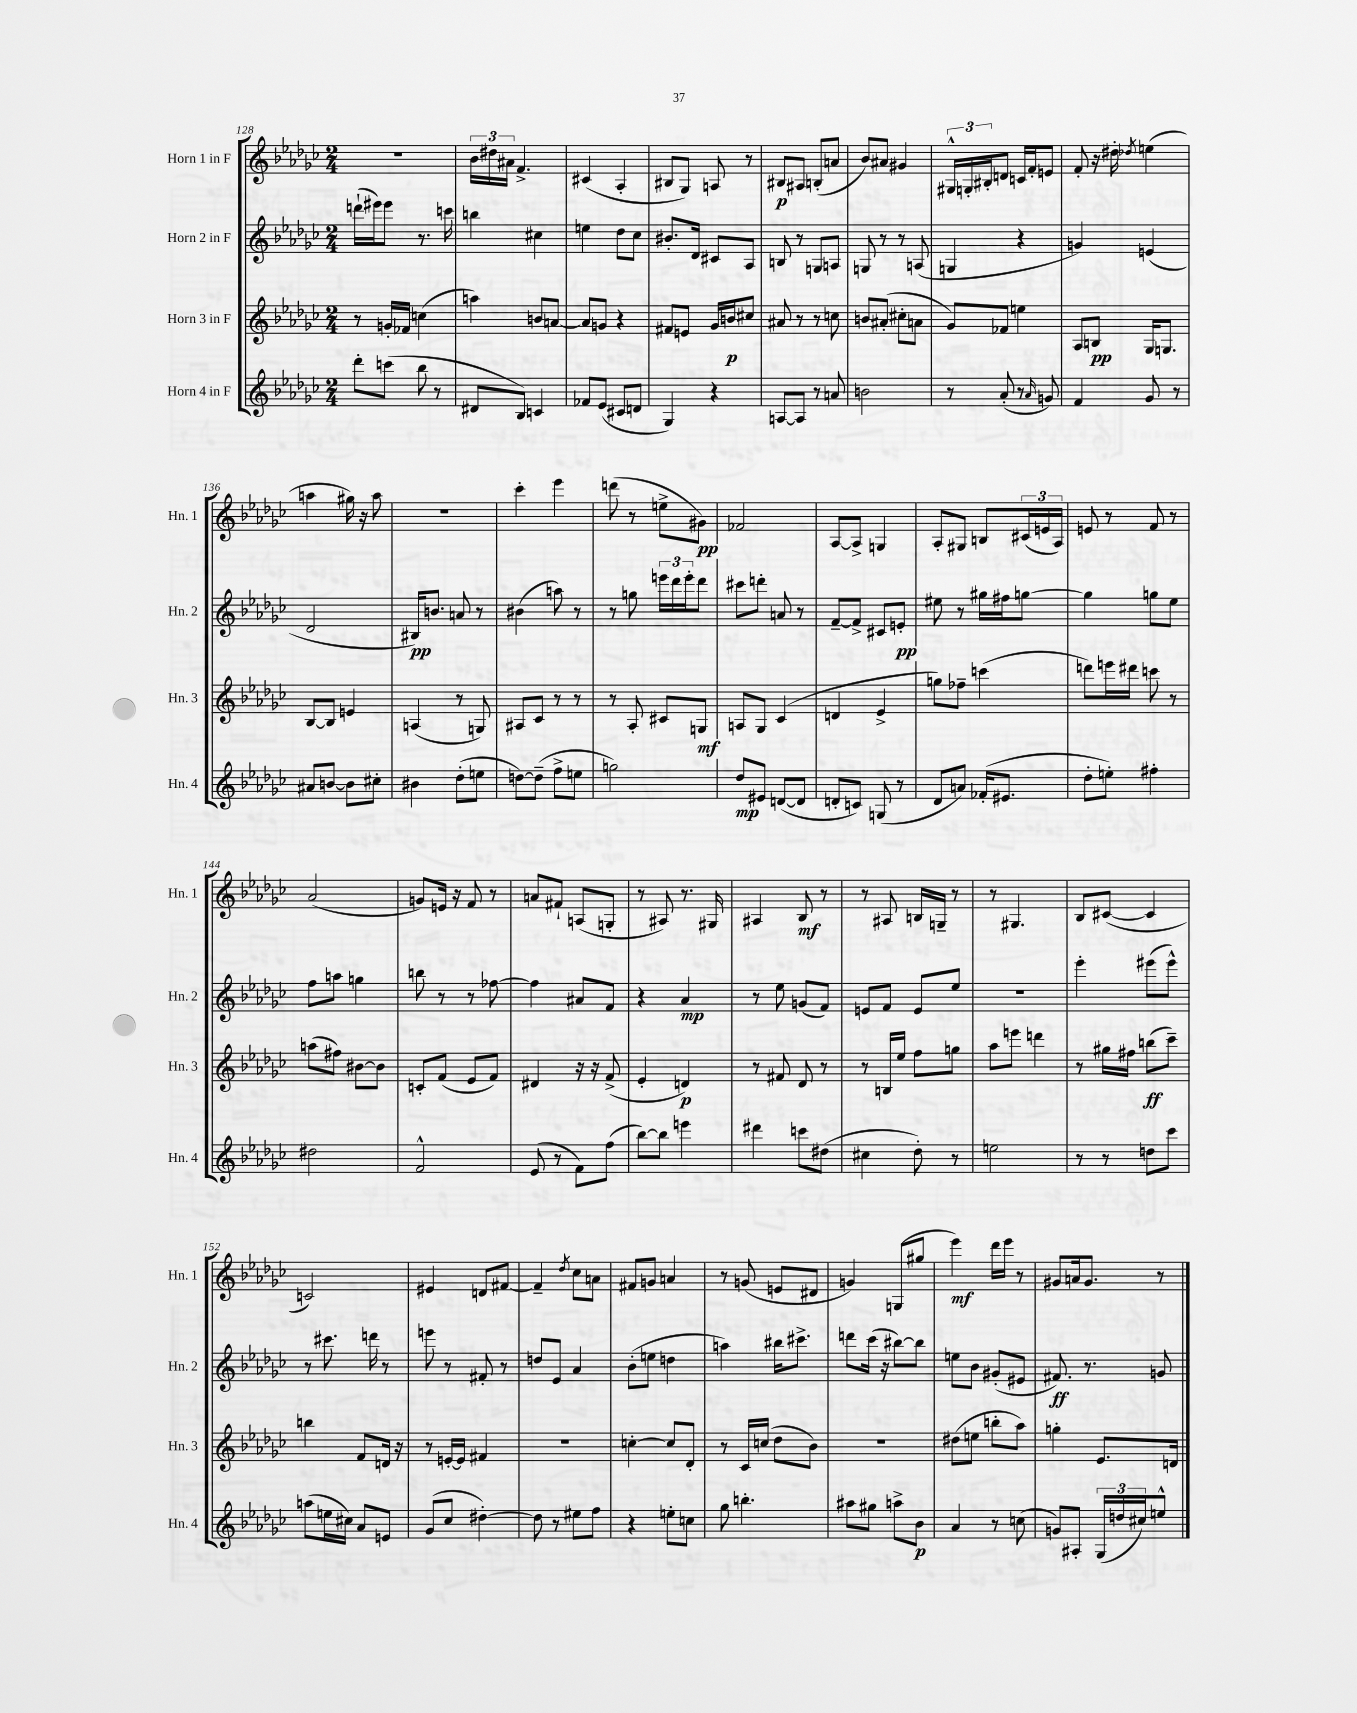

**kern	**kern	**kern	**kern
*staff4	*staff3	*staff2	*staff1
*clefG2	*clefG2	*clefG2	*clefG2
*k[b-e-a-d-g-c-]	*k[b-e-a-d-g-c-]	*k[b-e-a-d-g-c-]	*k[b-e-a-d-g-c-]
*M2/4	*M2/4	*M2/4	*M2/4
8ddd-'	8r	(16ddd`	2r
.	.	16eee#)	.
(8ccc	16g'	8eee#	.
.	16f-	.	.
8bb-	(4cc	8.r	.
8r	.	.	.
.	.	16ccc	.
=	=	=	=
8d#	4aa)	4bb	24b-
.	.	.	24dd#
.	.	.	24a#
8B-)	.	.	4.f^
4c	8b	4cc#	.
.	[8a	.	.
=	=	=	=
8f-	8a]	4ee	(4c#
(8e-	8g	.	.
8c#	4r	8dd-	4A-'
8d	.	8cc-	.
=	=	=	=
4G-)	8f#	8.b#'	8B#
.	8e	.	8G-)
.	.	16d-	.
4r	16g-	8c#	8A
.	16b	.	.
.	8cc#	8A-	8r
=	=	=	=
[8A	8a#	8B	8B#
8A]	8r	8r	8A#
8r	8r	8G	(8B'
8a	8cc	8A	8a
=	=	=	=
2b	8b	8G	8b-)
.	(8a#'	8r	8a#
.	8cc#'	8r	4g#
.	8a	(8A	.
=	=	=	=
8r	8g-)	4G	24G#^^
.	.	.	24G'
.	.	.	24B#'
(8a-'	8f-	.	8d
8r	4ee	4r	16c
.	.	.	16f'
16qqa-	.	.	.
8g)	.	.	8e
=	=	=	=
4f	8A-	4g)	8f'
.	8B	.	16r
.	.	.	16dd#'
.	.	.	8qdd-
8g-	16G-	(4e	(4ee
.	8.G	.	.
8r	.	.	.
=	=	=	=
8a#	[8B-	2d-	4aa
[8b	8B-]	.	.
8b]	4e	.	16gg#)
.	.	.	16r
8cc#'	.	.	8aa
=	=	=	=
4b#	(4A	16B#)	2r
.	.	8.b	.
(8dd-'	8r	8a	.
8ee	8G)	8r	.
=	=	=	=
[8dd)	8A#	(4b#	4ccc-'
(8dd~]	8c-	.	.
8ff^	8r	8aa)	4eee-
8ee	8r	8r	.
=	=	=	=
2gg)	8r	8r	(8ddd
.	8A-'	8gg	8r
.	8c#	24eee	8ee^
.	.	24ddd-	.
.	.	24eee'	.
.	8G	8ddd-	8g#)
=	=	=	=
8dd-	8A	8ccc#	2f-
8e#	8G-	8ddd'	.
([8d	(4c-	8a	.
8d]	.	8r	.
=	=	=	=
8d'	4d	[8f~	[8A-
8c)	.	8f^]	8A-^]
(8G	4e-^	8c#	4G
8r	.	8e'	.
=	=	=	=
8d-	8gg)	8ee#	8A-'
8a)	8ff-~	8r	8G#
(16f-'	(4ccc	16gg#	8B
8.e#	.	16ff#	.
.	.	[8gg	(24c#
.	.	.	24e
.	.	.	24A-)
=	=	=	=
8dd-'	8ddd)	4gg]	8e
8ee')	16eee	.	8r
.	16ddd#	.	.
4ff#'	8ccc	8gg	8f
.	8r	8ee-	8r
=	=	=	=
2dd#	(8aa	8ff	(2a-
.	8ff#)	8aa	.
.	[8b#	4gg	.
.	8b#]	.	.
=	=	=	=
2f^^	8c'	8bb	8g)
.	(8f	8r	16e
.	.	.	16r
.	8e-	8r	8f
.	8f)	[8ff-	8r
=	=	=	=
(8e-	4d#	4ff-]	8a
8r	.	.	8f#`
8f)	16r	8a#	(8A
.	16r	.	.
(8ff	(8f^	8f	8G'
=	=	=	=
[8bb-)	4e-'	4r	8r
8bb-]	.	.	8A#)
4eee	4d)	4a-	8.r
.	.	.	16G#
=	=	=	=
4ddd#	8r	8r	4A#
.	8f#	8ee-	.
8ccc	8d-	(8g	8B-
(8dd#	8r	8f)	8r
=	=	=	=
4cc#	8r	8e	8r
.	16B	8f	8A#
.	16ee-	.	.
8dd-')	8ff	8e	16B
.	.	.	16G~
8r	8gg	8ee-	8r
=	=	=	=
2ee	8aa-	2r	8r
.	8eee	.	4.G#
.	4ddd	.	.
=	=	=	=
8r	8r	4eee-'	8B-
8r	16gg#	.	([8c#
.	16ff#	.	.
8dd	(8bb	(8eee#	4c#]
8ccc-	8ccc-~)	8eee#^^)	.
=	=	=	=
(8aa	4bb	8r	2c)
16ee	.	8.ccc#	.
16cc#)	.	.	.
8a-	8f	.	.
.	.	16ddd	.
8e	16d	8r	.
.	16r	.	.
=	=	=	=
(8g-	8r	8eee	4e#
8cc-	[16e'	8r	.
.	16e]	.	.
[4dd#')	4f#	8f#'	8d
.	.	8r	[8f#
=	=	=	=
8dd#]	2r	8dd	4f#~]
8r	.	8e-	.
.	.	.	8qdd-
8ee#	.	4a-	8cc-
8ff	.	.	8a
=	=	=	=
4r	[4cc'	(8b-'	8f#
.	.	8ee	8g
8ee'	8cc]	4dd	4a
8cc	8d-'	.	.
=	=	=	=
8gg-	8r	4aa)	8r
4.bb'	16c-	.	(8g
.	(16cc	.	.
.	8dd-	16bb#	8e
.	.	8.ccc#^	.
.	8b-)	.	8d#
=	=	=	=
8aa#	2r	8ddd	4g)
8gg#	.	(16ccc-	.
.	.	16r	.
8aa^	.	[8bb#)	(8G
8b-	.	8bb#]	8gg#
=	=	=	=
4a-	(8dd#	8ee	4eee-)
.	8ee	8b-	.
8r	8bb'	(8g#'	16ddd-
.	.	.	16eee-
(8cc	8aa-)	8e#	8r
=	=	=	=
8g)	4gg'	8.f#)	8g#
8A#'	.	.	16a
.	.	8.r	8.g#
(24G-	8.e-	.	.
24dd	.	.	.
24cc#)	.	.	.
8ee^^	.	8g	8r
.	16d	.	.
==	==	==	==
*-	*-	*-	*-
